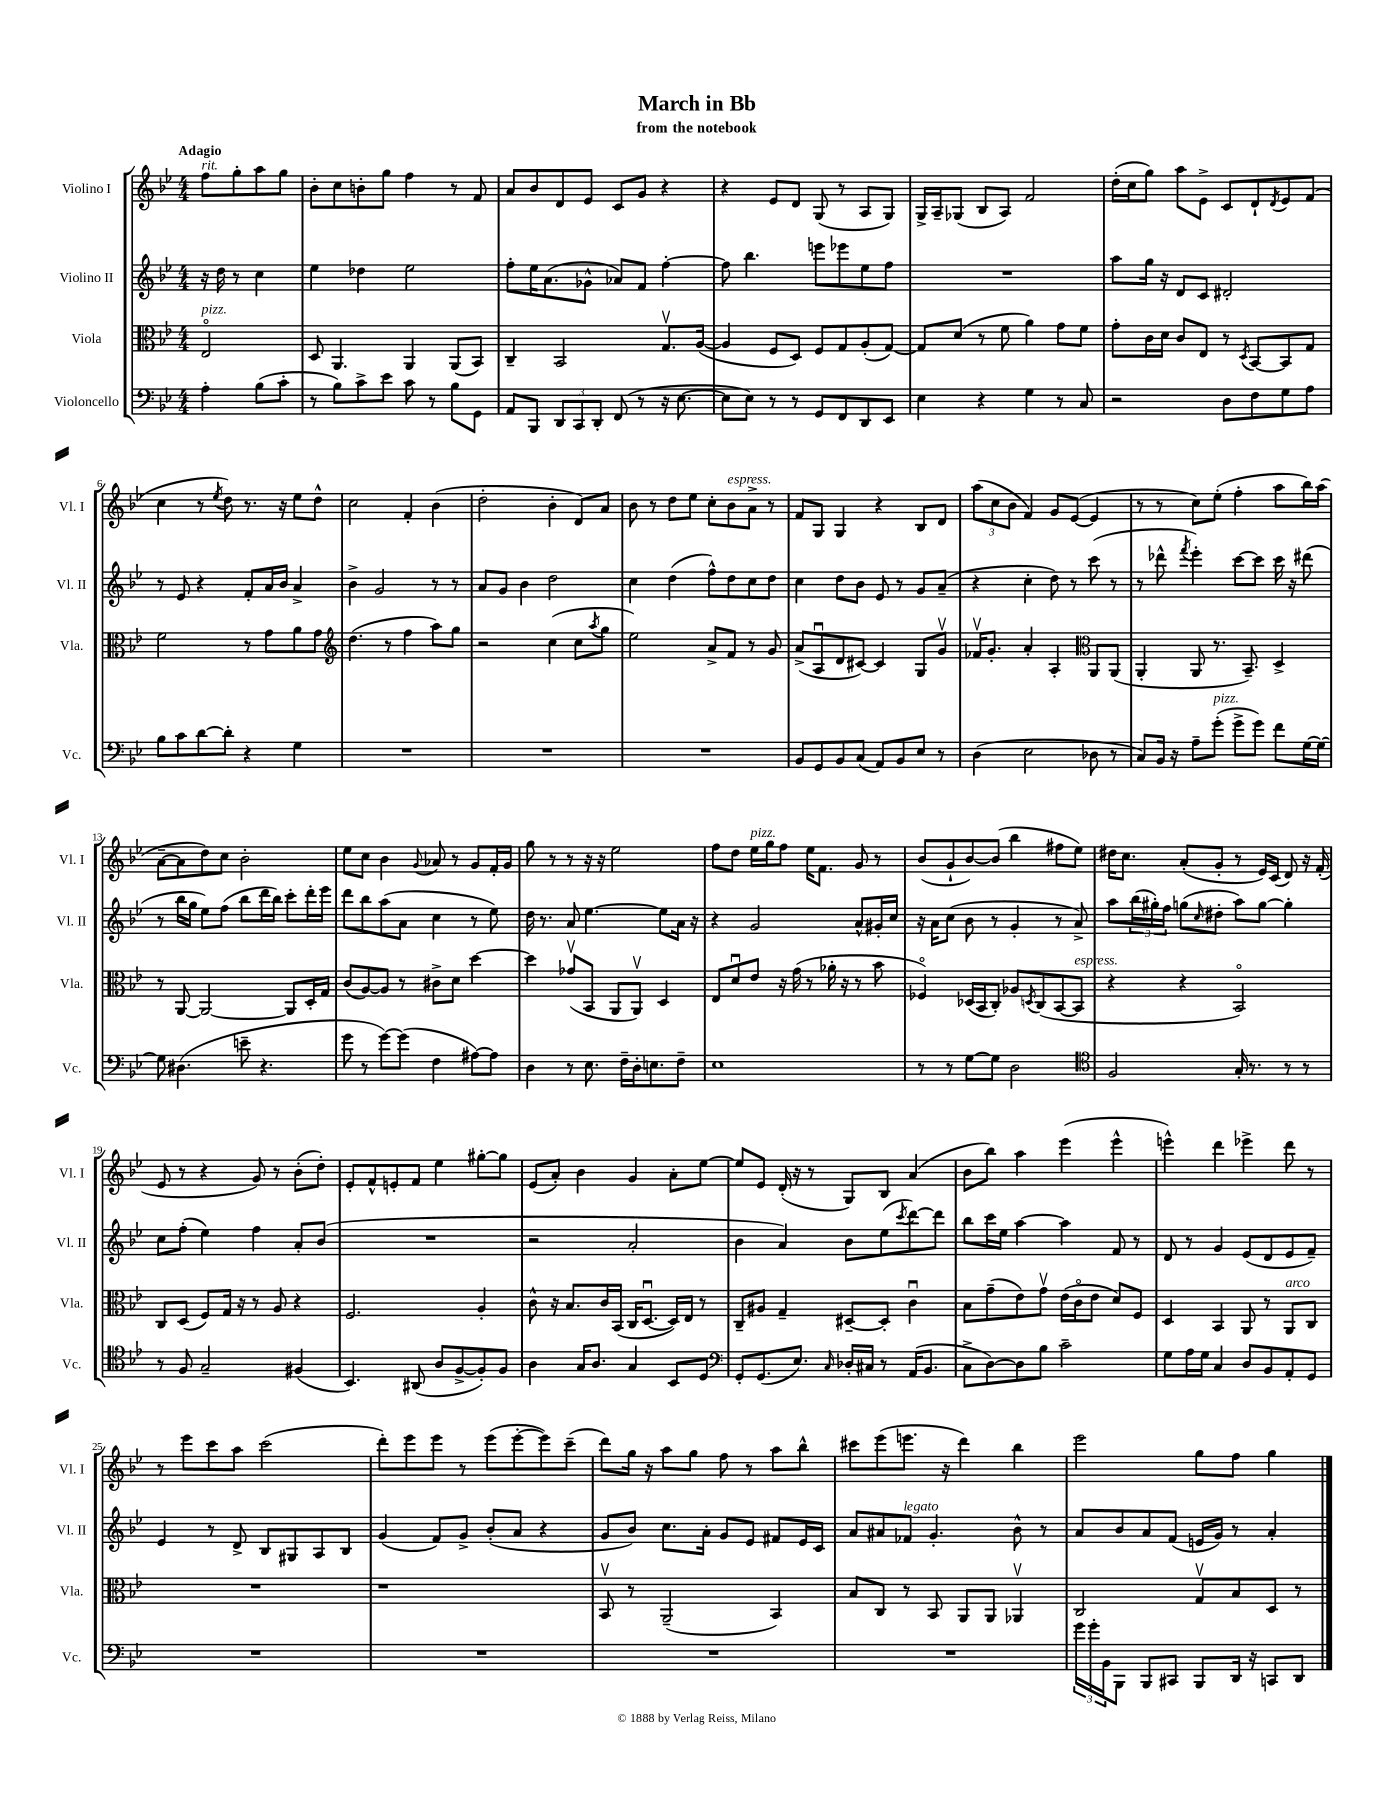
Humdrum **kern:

**kern	**kern	**kern	**kern
*staff4	*staff3	*staff2	*staff1
*clefF4	*clefC3	*clefG2	*clefG2
*k[b-e-]	*k[b-e-]	*k[b-e-]	*k[b-e-]
*M4/4	*M4/4	*M4/4	*M4/4
4A'	2E-o	16r	8ff
.	.	16dd	.
.	.	8r	8gg'
(8B-	.	4cc	8aa
8c'	.	.	8gg
=	=	=	=
8r	8D	4ee-	8b-'
8B-)	4.AA	.	8cc
8c^	.	4dd-	8b'
8e-	.	.	8gg
8c	4AA	2ee-	4ff
8r	.	.	.
8B-	(8AA	.	8r
8GG	8BB-)	.	8f
=	=	=	=
8AA	4C~	8ff'	8a
8BBB-	.	16ee-	8b-
.	.	(8.a	.
12DD	2BB-	.	8d
12CC	.	.	.
.	.	8g-^^	8e-
12DD'	.	.	.
(8FF	.	8a-)	8c
8r	.	8f	8g
16r	8.Gv	[4ff'	4r
[8.E-	.	.	.
.	([16A	.	.
=	=	=	=
8E-]	4A]	8ff]	4r
8E-)	.	4.bb-	.
8r	8F	.	8e-
8r	8D)	.	8d
8GG	8F	8eee	(8G
8FF	8G	8eee-	8r
8DD	(8A'	8ee-	8A
8EE-	[8G)	8ff	8G)
=	=	=	=
4E-	8G]	1r	16G^
.	.	.	16A~
.	(8d	.	(8G-
4r	8r	.	8B-
.	8f	.	8A)
4G	4a)	.	2f
8r	8g	.	.
8C	8f	.	.
=	=	=	=
2r	8g'	8aa	(16dd'
.	.	.	16cc
.	16c	16gg	8gg)
.	16d	16r	.
.	8c	8d	8aa
.	8E-	8c	8e-^
8D	8r	2d#'	8c
.	8qD	.	.
8F	[8BB-	.	8d`
.	.	.	8qd
8G	8BB-]	.	8e-
8A	8G	.	(8f
=	=	=	=
8B-	2f	8r	4cc
8c	.	8e-	.
[8d	.	4r	8r
.	.	.	8qee-
8d']	.	.	8dd)
4r	8r	8f'	8.r
.	8g	16a	.
.	.	16b-	16r
4G	8a	4a^	8ee-
.	8g	.	8dd^^
=	=	=	=
*	*clefG2	*	*
1r	(4.dd	4b-^	2cc
.	.	2g	.
.	8r	.	.
.	4ff	.	4f'
.	8aa)	8r	(4b-
.	8gg	8r	.
=	=	=	=
1r	2r	8a	2dd'
.	.	8g	.
.	.	4b-	.
.	(4cc	2dd	4b-'
.	8cc	.	8d)
.	8qaa	.	.
.	8gg	.	8a
=	=	=	=
1r	2ee-)	4cc	8b-
.	.	.	8r
.	.	(4dd	8dd
.	.	.	8ee-
.	8a^	8ff^^)	8cc'
.	8f	8dd	8b-
.	8r	8cc	8a^
.	8g	8dd	8r
=	=	=	=
8BB-	(8a^	4cc	8f
8GG	8Au	.	8G
8BB-	8d	8dd	4G
(8C	[8c#)	8b-	.
8AA)	4c#]	8e-	4r
8BB-	.	8r	.
8E-	8G	8g	8B-
8r	8gv	(8a~	8d
=	=	=	=
(4D	16f-v	4r	(12aa
.	8.g'	.	.
.	.	.	12cc
.	.	.	12b-
2E-	4a'	4cc'	4f)
.	4A'	8dd)	8g
.	.	8r	([8e-
*	*clefC3	*	*
8D-	8AA	(8ccc	4e-]
8r	(8AA	8r	.
=	=	=	=
8C)	4AA'	8r	8r
16BB-	.	8ddd-^^	8r
16r	.	.	.
.	.	8qfff	.
8A~	8AA	4eee-')	8cc)
(8g'	8.r	.	(8ee-'
8g^	.	[8ccc	4ff'
.	8.BB-~)	.	.
8g)	.	8ccc]	.
8f	4D^	16ccc	8aa
.	.	16r	.
[16G	.	(8ddd#	16bb-)
16G_	.	.	(16aa
=	=	=	=
8G]	8r	8r	[8a~
(4.D#	[8AA	16bb-	8a]
.	.	16gg	.
.	2AA_	8ee-)	8dd)
.	.	(8ff	8cc
8e~	.	8bb-	2b-'
4.r	.	16ddd	.
.	.	16bb-)	.
.	8AA]	8ccc'	.
.	16D'	16ddd'	.
.	16G	16eee-	.
=	=	=	=
8g	(8c	8ddd	8ee-
8r	[8A)	8bb-	8cc
[8g)	8A]	(8aa	4b-
(8g]	8r	8a	.
.	.	.	8qqg
4F	8c#^	4cc	8a-
.	8d	.	8r
[8A#)	[4dd	8r	8g
8A#]	.	8ee-)	16f'
.	.	.	16g
=	=	=	=
4D	4dd]	16dd	8gg
.	.	8.r	.
.	.	.	8r
8r	(8g-v	8a	8r
8.E-	8BB-	[4.ee-	16r
.	.	.	16r
.	8AA	.	2ee-
16F~	.	.	.
16D'	8AAv)	.	.
8.E	.	.	.
.	4D	8ee-]	.
8F~	.	16a	.
.	.	16r	.
=	=	=	=
1E-	8E-	4r	8ff
.	8du	.	8dd
.	8e-	2g	16ee-
.	.	.	16gg
.	16r	.	8ff
.	(16g	.	.
.	8r	.	16ee-
.	.	.	8.f
.	16a-'	.	.
.	16r	.	.
.	8r	8a^^	8g
.	8b-	16g#'	8r
.	.	16cc	.
=	=	=	=
8r	4F-o)	16r	(8b-
.	.	16a	.
8r	.	(8cc	8g`
[8G	(16D-	8b-	[8b-)
.	16BB-	.	.
8G]	8C')	8r	(8b-]
2D	8A-	4g'	4bb-
.	8qD	.	.
.	(8C	.	.
.	[8BB-	8r	8ff#
.	8BB-]	8a^)	8ee-)
=	=	=	=
*clefC4	*	*	*
2F	4r	8aa	16dd#
.	.	.	8.cc
.	.	(24bb-	.
.	.	24gg#')	.
.	.	24ff	.
.	4r	(8gg	(8a'
.	.	16qqcc	.
.	.	8dd#'	8g'
16G'	2BB-o)	8aa)	8r
8.r	.	.	.
.	.	[8gg	16e-)
.	.	.	(16c
8r	.	4gg']	8d)
8r	.	.	16r
.	.	.	(16f'
=	=	=	=
8r	8C	8cc	8e-
8F	(8D	(8ff'	8r
2G~	8F)	4ee-)	4r
.	16G	.	.
.	16r	.	.
.	8r	4ff	8g)
.	8A	.	8r
(4F#	4r	8a'	(8b-'
.	.	(8b-	8dd')
=	=	=	=
4.BB-)	2.F	1r	8e-'
.	.	.	8f^^
.	.	.	8e'
(8AA#	.	.	8f
8A	.	.	4ee-
[8F^	.	.	.
8F'])	4A'	.	[8gg#'
8F	.	.	8gg#]
=	=	=	=
4A	8c^^	2r	(8e-
.	16r	.	8a')
.	8.B-	.	.
16G	.	.	4b-
8.A	.	.	.
.	16c	.	.
.	(16BB-	.	.
4G	16C	2a'	4g
.	[8.Du	.	.
8BB-	16D])	.	8a'
.	16E-	.	.
8D	8r	.	[8ee-
=	=	=	=
*clefF4	*	*	*
8GG'	8C~	4b-	8ee-]
(8.GG	8A#	.	8e-
.	4G~	4a)	(16d'
8.E-)	.	.	16r
.	.	.	8r
16qqC	.	.	.
16D-'	[8D#~	8b-	8G)
16C#	.	.	.
8r	8D#']	(8ee-	8B-
.	.	8qccc	.
(16AA	4cu	[8ddd)	(4a
8.BB-	.	.	.
.	.	8ddd]	.
=	=	=	=
8C^	8B-	8bb-	8b-
[8D)	(8g~	16ccc	8bb-)
.	.	16ee-	.
8D]	8e-)	[4aa	4aa
8B-	8gv	.	.
2c~	(16e-	4aa]	(4eee-
.	16co	.	.
.	8e-	.	.
.	8d)	8f	4eee-^^
.	8F	8r	.
=	=	=	=
8G	4D	8d	4eee^^)
16A	.	8r	.
16G	.	.	.
4C	4BB-	4g	4ddd
8D	8AA	(8e-	4eee-^
8BB-	8r	8d	.
8AA'	8AA	8e-	8ddd
8GG	8C	8f~)	8r
=	=	=	=
1r	1r	4e-	8r
.	.	.	8eee-
.	.	8r	8ccc
.	.	8d^	8aa
.	.	8B-	(2ccc
.	.	8G#	.
.	.	8A	.
.	.	8B-	.
=	=	=	=
1r	1r	(4g	8ddd')
.	.	.	8eee-
.	.	8f)	8eee-
.	.	8g^	8r
.	.	(8b-'	(8eee-
.	.	8a	[8eee-'
.	.	4r	8eee-])
.	.	.	(8ccc~
=	=	=	=
1r	8BB-v	8g	8ddd)
.	8r	8b-)	16gg
.	.	.	16r
.	(2AA~	8.cc	8aa
.	.	.	8gg
.	.	16a'	.
.	.	8g	8ff
.	.	8e-	8r
.	4BB-)	8f#	8aa
.	.	16e-	8bb-^^
.	.	16c	.
=	=	=	=
1r	8B-	8a	8ccc#
.	8C	8a#	(8eee-
.	8r	8f-	8.eee
.	8BB-	4.g'	.
.	.	.	16r
.	8AA	.	4ddd)
.	8AA	.	.
.	4AA-v	8b-^^	4bb-
.	.	8r	.
=	=	=	=
24g	2C	8a	2eee-
24g'	.	.	.
24BB-	.	.	.
8BBB-	.	8b-	.
8BBB-	.	8a	.
8CC#	.	(8f	.
8BBB-	8Gv	16e	8gg
.	.	16g)	.
16DD	8B-	8r	8ff
16r	.	.	.
8CC	8D	4a'	4gg
8DD	8r	.	.
==	==	==	==
*-	*-	*-	*-
